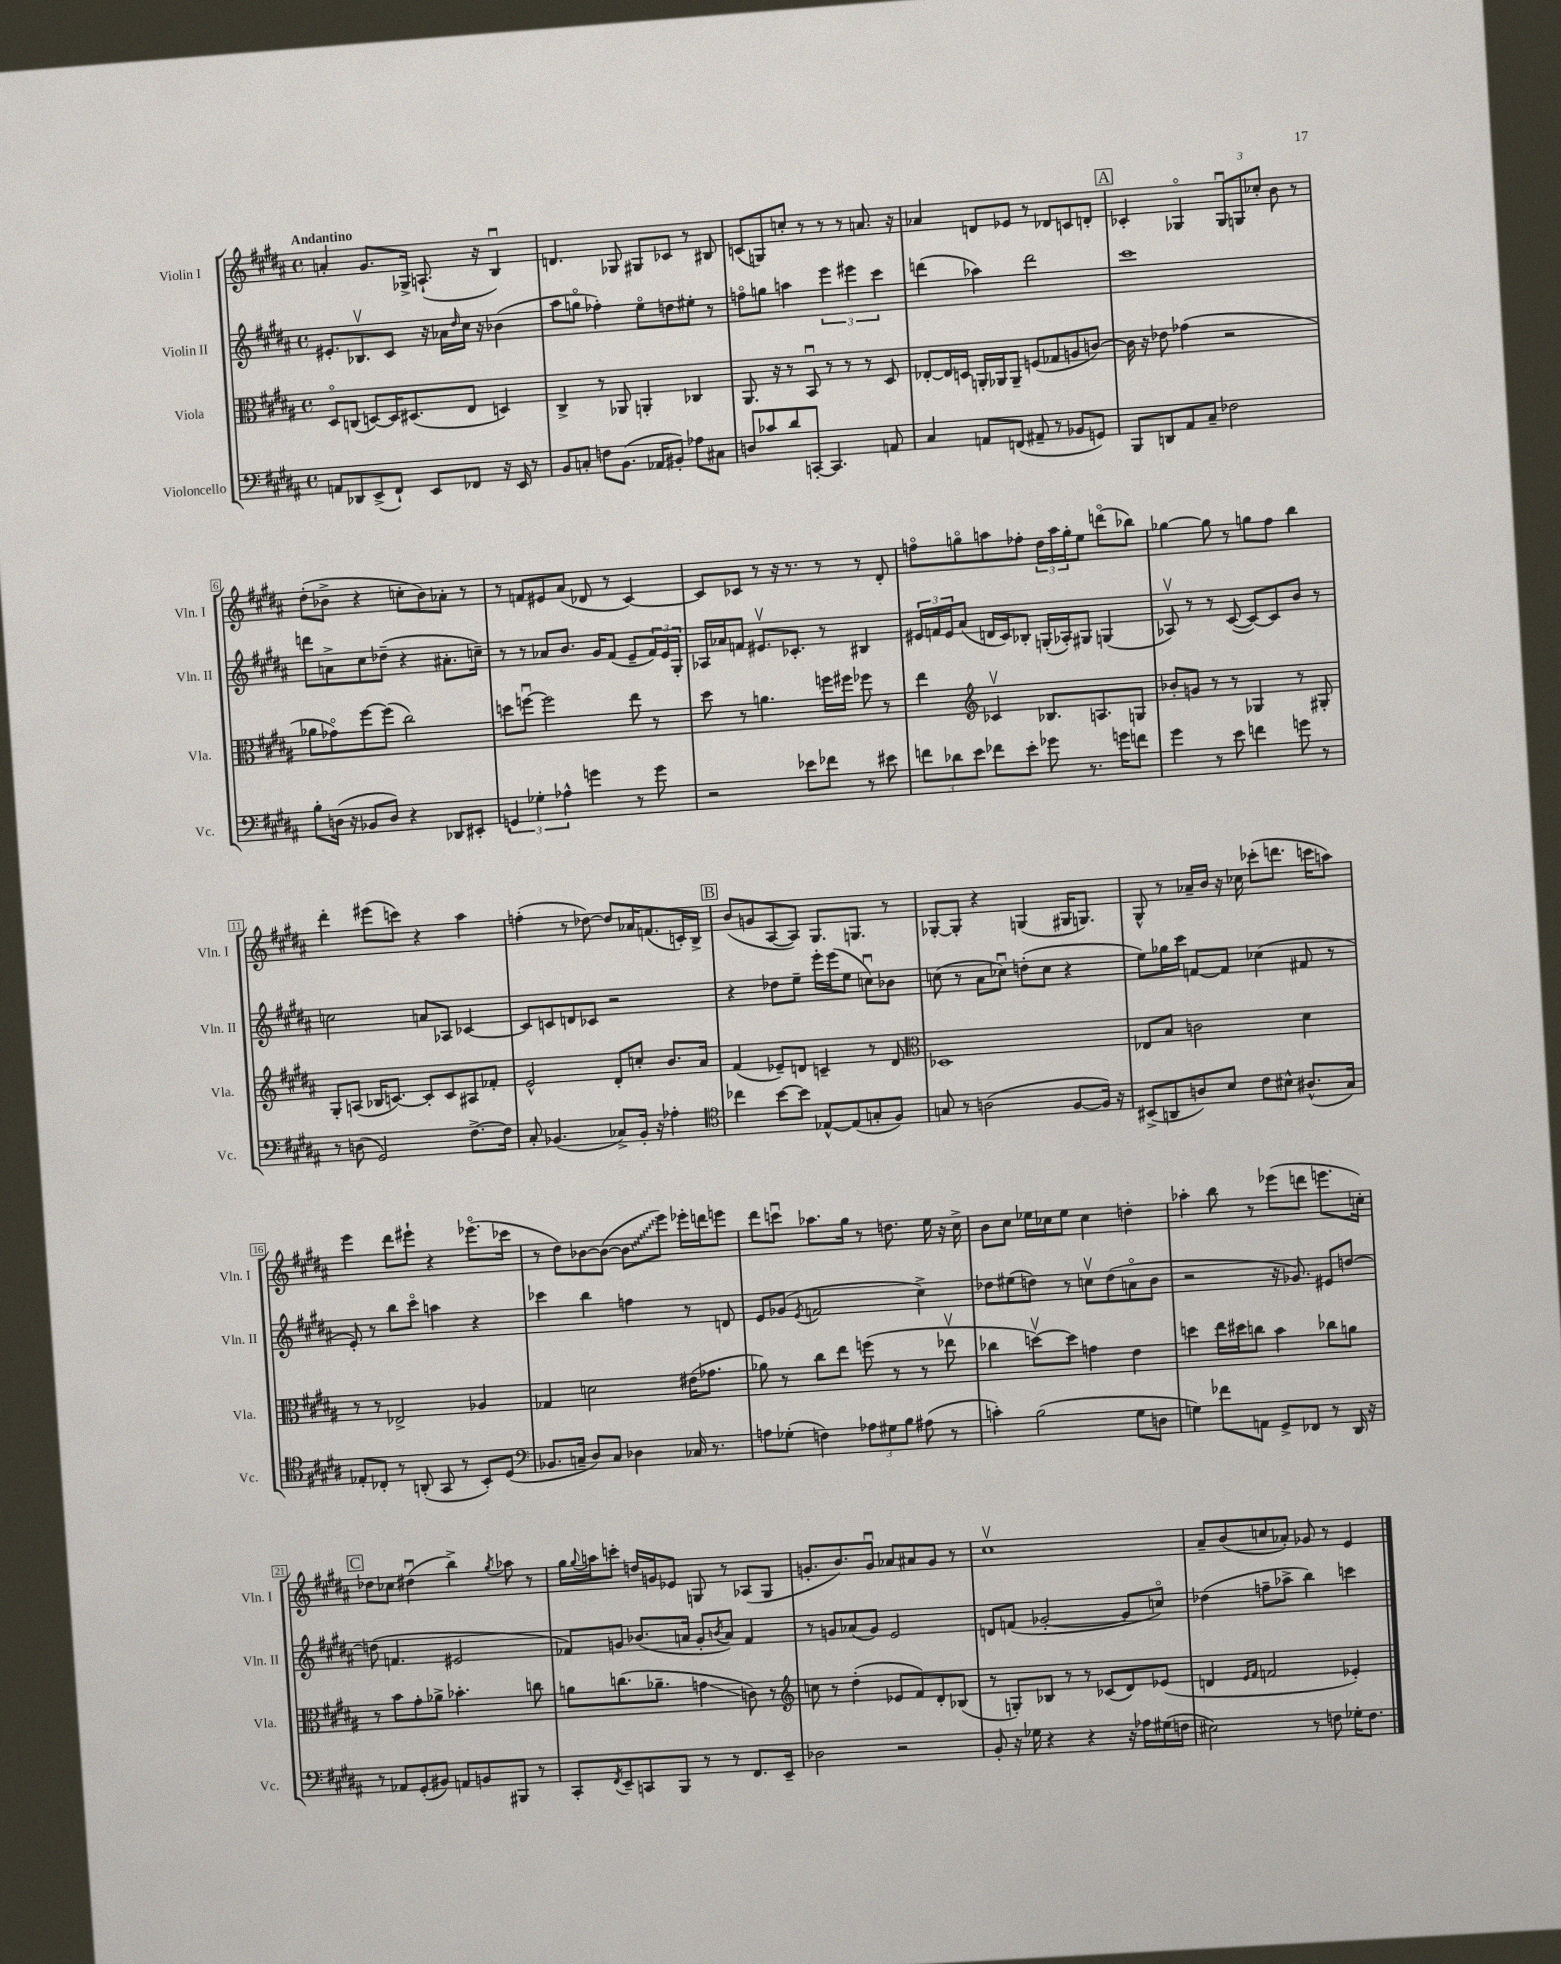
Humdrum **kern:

**kern	**kern	**kern	**kern
*staff4	*staff3	*staff2	*staff1
*clefF4	*clefC3	*clefG2	*clefG2
*k[f#c#g#d#a#]	*k[f#c#g#d#a#]	*k[f#c#g#d#a#]	*k[f#c#g#d#a#]
*M4/4	*M4/4	*M4/4	*M4/4
*met(c)	*met(c)	*met(c)	*met(c)
8AA	8D#o	8.e#'	4a'
8DD-	(8C	.	.
.	.	8.B-v	.
(8EE^	[8D)	.	8.g#
8FF#`)	16D]	8c#	.
.	(8.D#	.	16G-^
8EE	.	16r	(8.A`
.	.	16a-	.
.	.	16qqdd#	.
8FF-	8E	16cc#	.
.	.	16r	16r
16r	4D)	(4b-	4Bu)
16EE	.	.	.
8r	.	.	.
=	=	=	=
8BB	4C#^	8aa#	4.d
8C'	.	8ggo	.
8F	8r	4ff-')	.
(8.BB	8AA-	.	8G-
.	4AA'	8eeo	8G#
16AA-	.	.	.
8BB#')	.	8dd	8c-
8A-	4C-	8ee#'	8r
8C#	.	8r	8B#
=	=	=	=
8D	8.AA#	8ffo	(8c
8c-	.	8gg	8G)
.	16r	.	.
8d#	8r	4aa	8cc'
[8CC'	8BBu	.	8r
4.CC]	8r	6eee	8r
.	8r	.	8r
.	.	6eee#	.
.	8r	.	8.a
.	.	6ccc#	.
8AA	8D#	.	.
.	.	.	16r
=	=	=	=
4C#	[8E-'	(4ddd	4a-
.	16E-]	.	.
.	16D	.	.
8AA	16AA'	4aa-)	8d
.	16AA-	.	.
(8FF	8AA-~	.	8e-
8AA#~	(8F	2ddd	8r
8r	8G-	.	8d-
8BB-	8A	.	8c
8GG)	[8c)	.	8d'
=	=	=	=
8BBB	16c]	1ccc#	4c-'
.	16r	.	.
8DD	8e-	.	.
8AA#	(4g-	.	4G-o
8C#~	.	.	.
2F-	2r	.	12G-u
.	.	.	12G
.	.	.	12cc-'
.	.	.	8b
.	.	.	8r
=	=	=	=
8B'	8a-	8ddd	(8dd#'
(16D	8g-o)	8a^	8b-^
16r	.	.	.
8BB-	[8ff#	8cc#	4r
8D)	(8ff#]	(8dd-~	.
4r	2cc#)	4r	8cc'
.	.	.	8b-)
8DD-	.	8.a#'	8a-'
8EE#'	.	.	8r
.	.	16cc~)	.
=	=	=	=
6GG	8dd	8r	8r
.	[8ffu	8r	8f
6G-'	.	.	.
.	2ff]	8a-	8e#
6A-^^	.	.	.
.	.	8.b	(8a#
4g	.	.	8d-
.	.	16g#	.
.	.	(8f#	8r
8r	8ee	8e~	[4c#)
8g	8r	24f#)	.
.	.	24e	.
.	.	24G#'	.
=	=	=	=
2r	8dd#	16A-	8c#]
.	.	16a-	.
.	8r	8f	8c-
.	4.a	8.e#v	8r
.	.	.	16r
.	.	8.c-'	8.r
8e-	.	.	.
8f-	16ff	8r	8r
.	16ff#	.	.
8r	8ff-	4B#	8r
8e#	8r	.	8d#'
=	=	=	=
12f	4ee	24e#	8ffo
.	.	24f	.
12d-	.	24e#	.
.	.	(8a#	8ggo
12e	.	.	.
*	*clefG2	*	*
8f-	4c-v	16d	8aa
.	.	16c#)	.
8e'	.	8B-'	8ff-'
8g-	8.B-	(16G'	24dd#
.	.	.	24aa
.	.	16A-')	.
.	.	.	24gg'
8.r	.	8G#	8ee
.	8.A	.	.
.	.	(4G	(8dddo
16g	.	.	.
8f	8G	.	8bb-)
=	=	=	=
4g#	8b-'	8A-v)	[4gg-
.	8g	8r	.
8r	8r	8r	8gg-]
8e	8r	([8c#	8r
4f	4G-	8c#_)	8gg
.	.	8c#]	8ff#
8g	8r	8b	4bb
8r	8G#'	8r	.
=	=	=	=
8r	8G#'	2cc	4ddd#'
(8D	(8A	.	.
2GG#)	16B-	.	(8eee#
.	[8.c)	.	.
.	.	.	8ccc)
.	8c']	8a	4r
.	8c	8A-	.
[8.F#^	8A#	[4c-	4aa#
.	8f-'	.	.
16F#]	.	.	.
=	=	=	=
8C#'	2e^^	8c-]	(4ff'
(4.BB-	.	8c	.
.	.	8d	8r
.	.	8c-	[8dd-)
8C-^)	8d#'	2r	8dd-]
16BB-'	8cc'	.	16a-
16r	.	.	(8.f
4A-'	8.b	.	.
.	.	.	16c')
.	16a#	.	16B^
=	=	=	=
*clefC4	*	*	*
4cc-	(4f#	4r	(8b
.	.	.	8g
[8b	8e-~)	8dd-	[8A#
8b]	8d	8ee~	8A#])
[8E-^^	4c~	16eee'	8.G#
.	.	(16eee	.
(8E-]	.	8ee	.
.	.	.	8.G
8G'	8r	8ccu)	.
8F#)	8d	8b-	8r
=	=	=	=
*	*clefC3	*	*
8G	1D-	(8cc	[8G-'
8r	.	8r	8G-']
(2A	.	8a#	4r
.	.	8cc-u)	.
.	.	(8dd'	(4G
.	.	8cc-	.
[8F#	.	4r	16G#
.	.	.	8.G)
16F#])	.	.	.
16r	.	.	.
=	=	=	=
(8BB#^	8E-	8ee)	8G#^^
8AA	8B	16gg-	8r
.	.	16ccc#	.
8A)	2c	[8f	16a-~
.	.	.	16b
8B	.	8f]	16r
.	.	.	16cc-
8c#	.	(4cc-	(8ccc-'
8B#^^	.	.	8.ddd
(8.A#^^	4d#	8f#	.
.	.	.	16ccc
.	.	8r	8aa)
16G#)	.	.	.
=	=	=	=
8E-'	8r	8e')	4eee
8C-'	8r	8r	.
8r	2E-^	8bb	8ddd#
(8AA'	.	8ccc#o	8eee#`
8GG#	.	4aa	4r
8r	.	.	.
8BB')	4A-	4r	(8.eee-o
(8D#	.	.	.
.	.	.	16ccc-
=	=	=	=
*clefF4	*	*	*
8.BB-	4G-	4ccc-	8r
.	.	.	8dd#)
16C~	.	.	.
8D#)	2d	4bb	[8b-
8C	.	.	(8b-_
4D-	.	4ff	8b-]
.	.	.	8eee)
16C-	(16e#	8r	16eee-'
8.r	8.g-	.	16ddd
.	.	8d	8eee
=	=	=	=
8A	8a-)	8e	8ddd#
(8G-'	8r	(8g-	8cccu
.	.	8qe	.
4F)	8cc#	2f	8.aa-
.	8ee	.	.
.	.	.	16gg#
12A-	(8ff	.	8r
12G#	.	.	.
.	8r	.	8.dd
12B	.	.	.
(8A#	8r	4cc#^)	.
.	.	.	16ee
8r	8ee-v	.	16r
.	.	.	16cc#^
=	=	=	=
4c')	4cc-	8dd-	8b
.	.	(8ee#	8cc#
(2B	[8ddv)	8dd)	16ee-
.	.	.	16cc-
.	8dd]	8r	8ee-
.	4g	8ccv	4cc-
.	.	(8dd	.
8G#	4e	8ao	4dd'
8D	.	8b	.
=	=	=	=
4G)	4dd	2r	4aa-'
8f-	16ee	.	8bb
.	16dd#	.	.
8AA	8cc	.	8r
8GG#^	4b	16r	(8eee-
.	.	8.g-)	.
8FF-	.	.	8ddd
8r	8cc-	8e#	8.eee
16DD#	8a	[8dd	.
16r	.	.	16cc')
=	=	=	=
8r	8r	(8dd]	8dd-
8AA-	8b	4.f	8cc-
(8GG#'	8g#'	.	(4dd#u
8BB#)	8a-^	.	.
8AA	4.b-'	2e#	4bb^)
8BB	.	.	.
.	.	.	8qgg#
8BBB#	.	.	8aa-
8r	8cc	.	8r
=	=	=	=
8CC#'	8a	8f-)	16gg#
.	.	.	8qqgg#
.	.	.	16aa
8qFF#	.	.	.
8EE~	(8.cc	8g	8ccc'
8CC	.	(8.b-	16dd
.	8.a-~	.	16g
8BBB	.	.	8e-
.	.	16a	.
8r	4g	8g'	8G
.	.	8qb	.
8r	.	8a)	8r
8.FF#	8c)	4f-	(8A-
.	8r	.	8G
16EE~	.	.	.
=	=	=	=
*	*clefG2	*	*
2D-	8cc	8r	8.g'
.	8r	8g	.
.	.	.	8.b)
.	(4dd#'	(8a-	.
.	.	8g)	8gu
2r	8e-	2e	8a-
.	8f#)	.	8a#
.	8d#'	.	8g
.	(8B-	.	8r
=	=	=	=
8BB'	8r	8d	1cc#v
16r	8G')	(8f	.
16G-	.	.	.
4r	8B-	[2g-'	.
.	8r	.	.
4r	8r	.	.
.	(8c-	.	.
16r	8d#)	8g-]	.
16A-	.	.	.
(16G#	(8e-	8cco)	.
16F	.	.	.
=	=	=	=
2E#)	4d	(4dd-	8a#~
.	.	.	(8b
.	16qqe	.	.
.	16qqf#	.	.
.	2f	8ff~	8cc
.	.	8aa-^	8a-')
8r	.	4bb)	8g-
8F	.	.	8r
16G-'	4e-')	4ccc	4e
8.F	.	.	.
==	==	==	==
*-	*-	*-	*-
